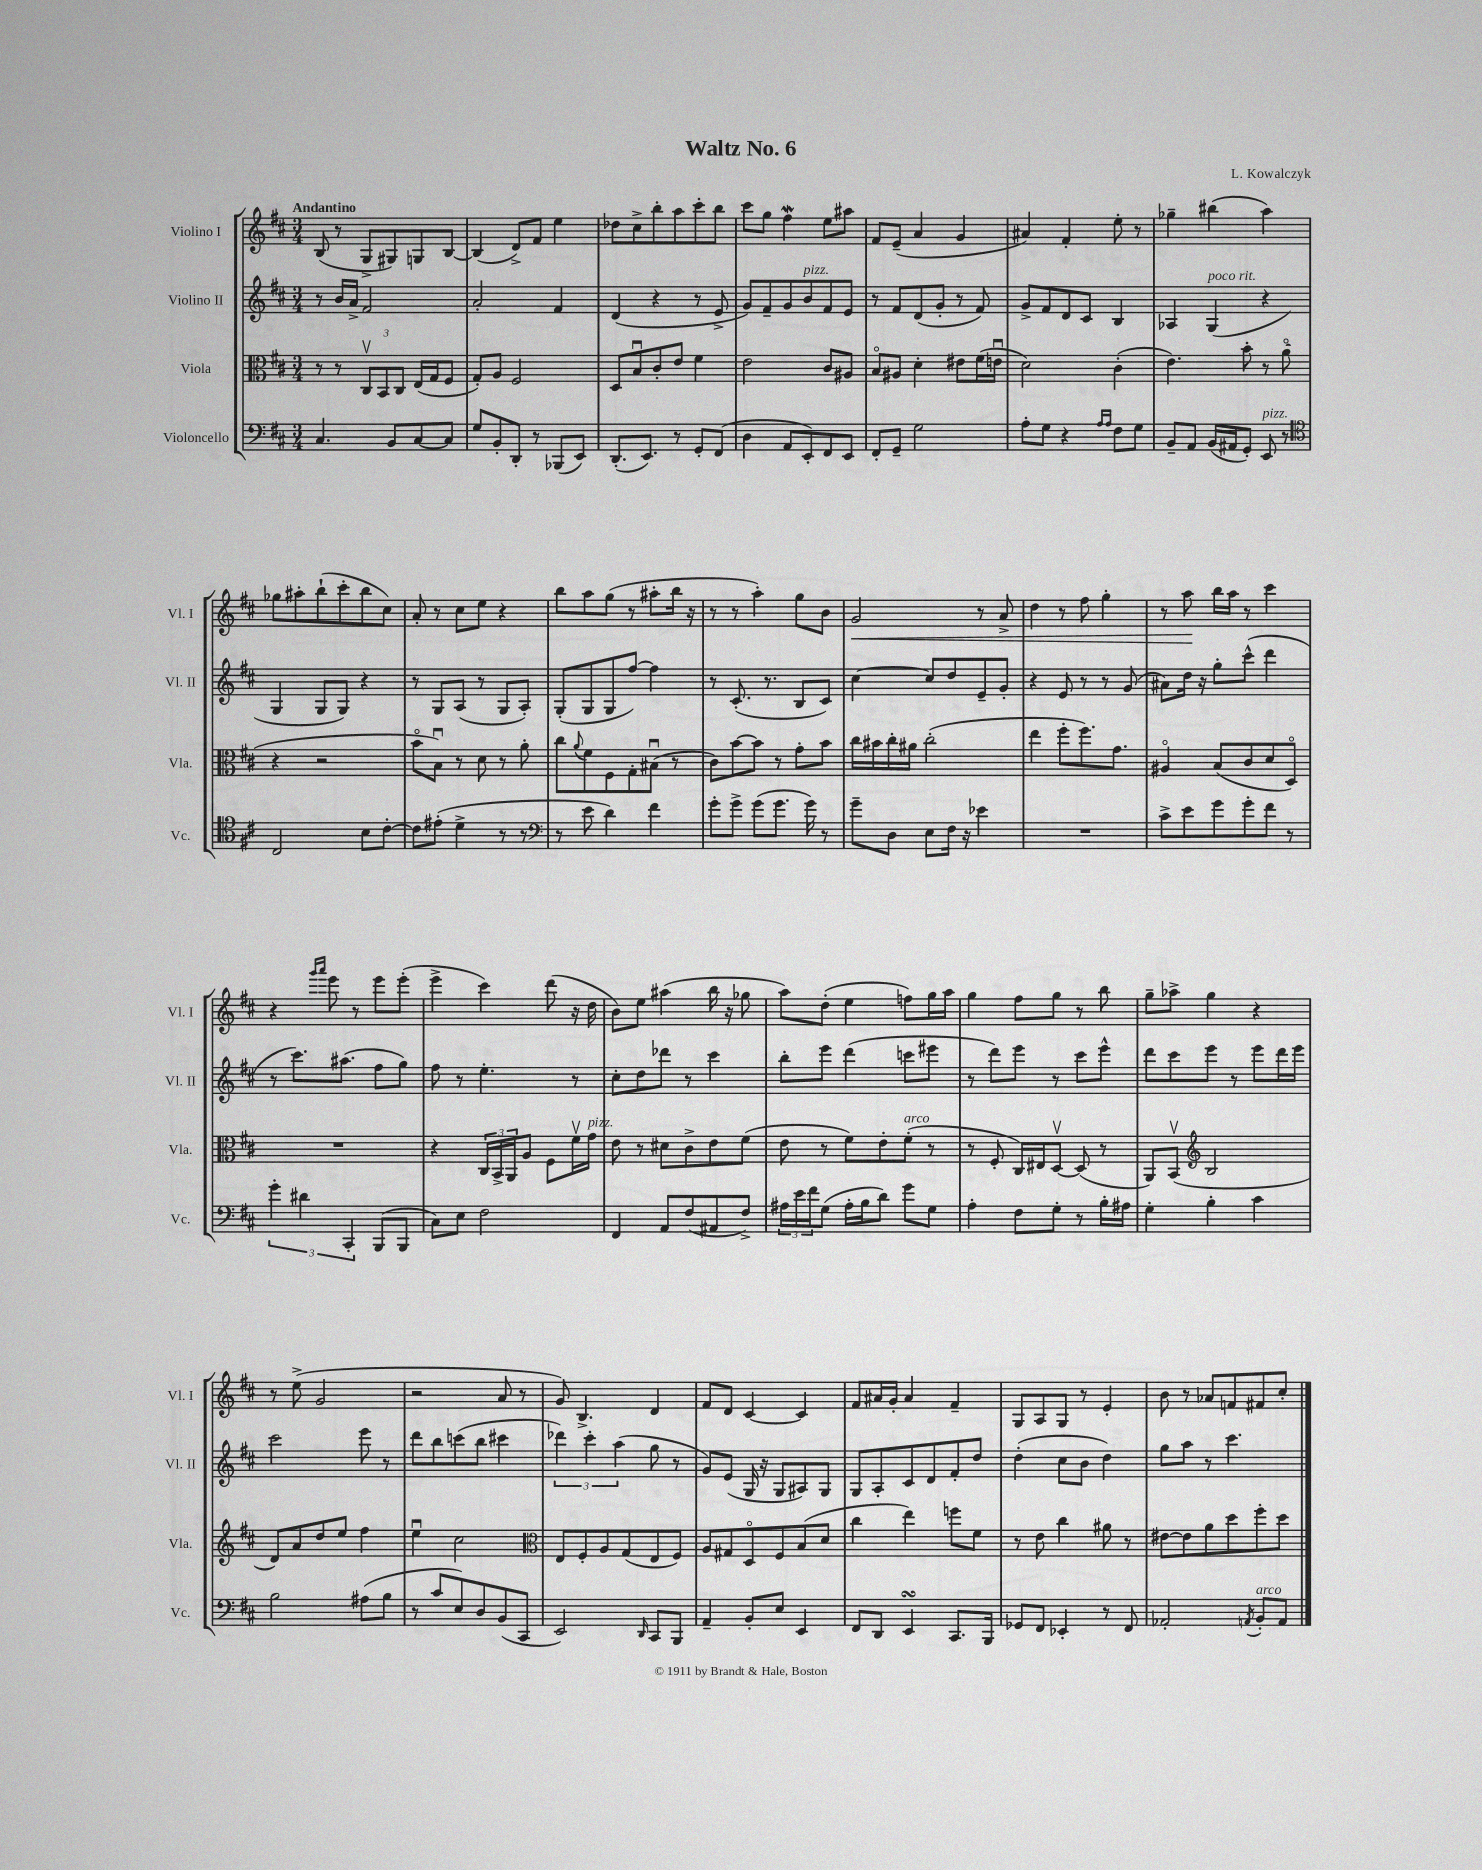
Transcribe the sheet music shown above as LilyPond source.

\header { title = "Waltz No. 6" composer = "L. Kowalczyk" }
<<
\new StaffGroup <<
\new Staff = "s0" \with { instrumentName = "Violino I" shortInstrumentName = "Vl. I" } {
    \clef treble \key d \major \numericTimeSignature \time 3/4 \tempo "Andantino"
    b8( r8 g8-> gis8) g8 b8~ |
    b4( d'8->) fis'8 e''4 |
    des''8 cis''8-> b''8-. a''8 cis'''8-. b''8 |
    cis'''8 g''8 fis''4\mordent e''8 ais''8 |
    fis'8 e'8--( a'4 g'4 |
    ais'4) fis'4-. e''8-. r8 |
    ges''4-- bis''4( a''4) |
    ges''8 ais''8-. b''8-!( cis'''8-. b''8 cis''8) |
    a'8-. r8 cis''8 e''8 r4 |
    b''8 a''8 g''8( r8 ais''8-. b''16 r16 |
    r8 r8 a''4-.) g''8 b'8 |
    g'2\< r8 a'8-> |
    d''4 r8 fis''8 g''4-. |
    r8 a''8\! b''16 a''16 r8 cis'''4 |
    r4 \grace { g'''16 a'''16 } e'''8 r8 e'''8 e'''8-.( |
    e'''4-> cis'''4) d'''8( r16 d''16 |
    b'8) e''8 ais''4( b''16 r16 ges''8 |
    a''8) d''8-.( e''4 f''8) g''16 a''16 |
    g''4 fis''8 g''8 r8 b''8 |
    g''8-- aes''8-> g''4 r4 |
    r8 e''8->( g'2 |
    r2 a'8 r8 |
    g'8) b4.-> d'4 |
    fis'8 d'8 cis'4~ cis'4 |
    fis'8 ais'16 g'16-. ais'4 fis'4-- |
    g8 a8 g8 r8 e'4-. |
    b'8 r8 aes'8 f'8 fis'8 cis''8-. \bar "|." |
}
\new Staff = "s1" \with { instrumentName = "Violino II" shortInstrumentName = "Vl. II" } {
    \clef treble \key d \major \numericTimeSignature \time 3/4
    r8 b'16 a'16-> fis'2 |
    a'2-. fis'4 |
    d'4( r4 r8 e'8-> |
    g'8) fis'8-- g'8 b'8^\markup { \italic "pizz." } fis'8 e'8 |
    r8 fis'8 d'8( g'8-. r8 fis'8) |
    g'8-> fis'8 d'8 cis'8 b4 |
    aes4 g4^\markup { \italic "poco rit." }( r4 |
    g4 g8 g8) r4 |
    r8 g8 a8( r8 g8 a8-.) |
    g8-.( g8 g8 fis''8~) fis''4 |
    r8 cis'8.-.( r8. b8 cis'8) |
    cis''4~ cis''8 d''8 e'8-- g'8-. |
    r4 e'8 r8 r8 g'8( |
    ais'8) d''16 r16 g''8-. cis'''8-^( d'''4 |
    r8 cis'''8.) ais''8.( fis''8 g''8) |
    fis''8 r8 e''4.-. r8 |
    cis''8-. d''8 des'''8 r8 cis'''4 |
    b''8-. e'''8 d'''4( c'''8 eis'''8 |
    r8 d'''8) e'''8 r8 cis'''8 e'''8-^ |
    d'''8 cis'''8 e'''8 r8 e'''8 d'''16 e'''16 |
    cis'''2 e'''8 r8 |
    d'''8 b''8 c'''8( b''8 cis'''4 |
    \tuplet 3/2 { des'''4) cis'''4-. a''4( } g''8 r8 |
    g'8) e'8( g16 r16 g8 ais8) g8 |
    g8 a8-. cis'8 d'8 fis'8-. d''8 |
    d''4-.( cis''8 b'8 d''4) |
    g''8 a''8 r8 cis'''4. \bar "|." |
}
\new Staff = "s2" \with { instrumentName = "Viola" shortInstrumentName = "Vla." } {
    \clef alto \key d \major \numericTimeSignature \time 3/4
    r8 r8 \tuplet 3/2 { cis8\upbow b,8 cis8 } e16( g16 fis8 |
    g8-.) a8 fis2 |
    d8 b8\downbow cis'8-. e'8 fis'4 |
    e'2 cis'8 ais8 |
    b8\flageolet ais8 d'4-. eis'8 fis'16( e'16\downbow |
    d'2) cis'4-.( |
    e'4.) b'8-. r8 a'8\flageolet( |
    r4 r2 |
    b'8\flageolet b8\downbow) r8 d'8 r8 a'8-. |
    cis''8 \appoggiatura { a'8 } fis'8 fis8 g8-. bis8\downbow( r8 |
    cis'8) b'8~ b'8 r8 g'8-. b'8 |
    cis''16 bis'16 cis''16-. ais'16 cis''2-.( |
    e''4 fis''8-. fis''8.) g'8. |
    ais4\flageolet b8( cis'8 d'8 d8\flageolet) |
    R2. |
    r4 \tuplet 3/2 { cis16 b,16-> a,16 } a8 fis8 fis'16\upbow g'16^\markup { \italic "pizz." } |
    e'8 r8 dis'8 cis'8-> e'8 fis'8( |
    e'8 r8 fis'8) e'8-. fis'8-.^\markup { \italic "arco" }( r8 |
    r8 fis8-. cis16) eis16 d8~\upbow d8( r8 |
    a,8) b,8\upbow( \clef treble b2 |
    d'8) a'8 d''8 e''8 fis''4 |
    e''4\downbow cis''2 |
    \clef alto e8 fis8-. a8 g8( e8 fis8) |
    a8 gis8 d8\flageolet fis8 b8( d'8 |
    cis''4 e''4) f''8 fis'8 |
    r8 e'8 cis''4 ais'8 r8 |
    eis'8~ eis'8 a'8 d''8 fis''8-. d''8 \bar "|." |
}
\new Staff = "s3" \with { instrumentName = "Violoncello" shortInstrumentName = "Vc." } {
    \clef bass \key d \major \numericTimeSignature \time 3/4
    cis4. b,8 cis8~ cis8 |
    g8 b,8-. d,8-. r8 bes,,8( e,8) |
    d,8.-.( e,8.) r8 g,8-. fis,8( |
    d4 a,8 e,8-.) fis,8 e,8 |
    fis,8-. g,8-- g2 |
    a8-. g8 r4 \grace { a16 a16 } fis8 g8 |
    b,8-- a,8 b,16( ais,16 g,8-.) e,8^\markup { \italic "pizz." } r8 |
    \clef tenor cis2 b8 cis'8~-. |
    cis'8 eis'8-.( d'4-> r8 r8 |
    \clef bass r8 e'8 d'4) fis'4 |
    g'8-. g'8-> g'8( g'8. g'16) r8 |
    g'8-- d8 e8 fis16 r16 ees'4 |
    R2. |
    cis'8-> e'8 g'8 g'8-. fis'8 r8 |
    \tuplet 3/2 { g'4-. dis'4 cis,4-. } b,,8( b,,8 |
    cis8) e8 fis2 |
    fis,4 a,8 fis8( ais,8 fis8->) |
    \tuplet 3/2 { ais16 e'16 fis'16 } g8( ais16-. b16 d'8) g'8 g8 |
    a4-. fis8 g8-. r8 b16-. ais16 |
    g4-. b4-. cis'4 |
    b2 ais8( b8 |
    r8 cis'8 e8) d8 b,8( cis,8 |
    e,2) \grace { d,16 } cis,8 b,,8 |
    a,4-- b,8-. e8 e,4 |
    fis,8 d,8 e,4\turn cis,8. b,,16 |
    ges,8 fis,8 ees,4-. r8 fis,8 |
    aes,2-. \acciaccatura { a,8 } b,8-.^\markup { \italic "arco" } a,8 \bar "|." |
}
>>
>>
\layout { \context { \Score \remove "Bar_number_engraver" } }
